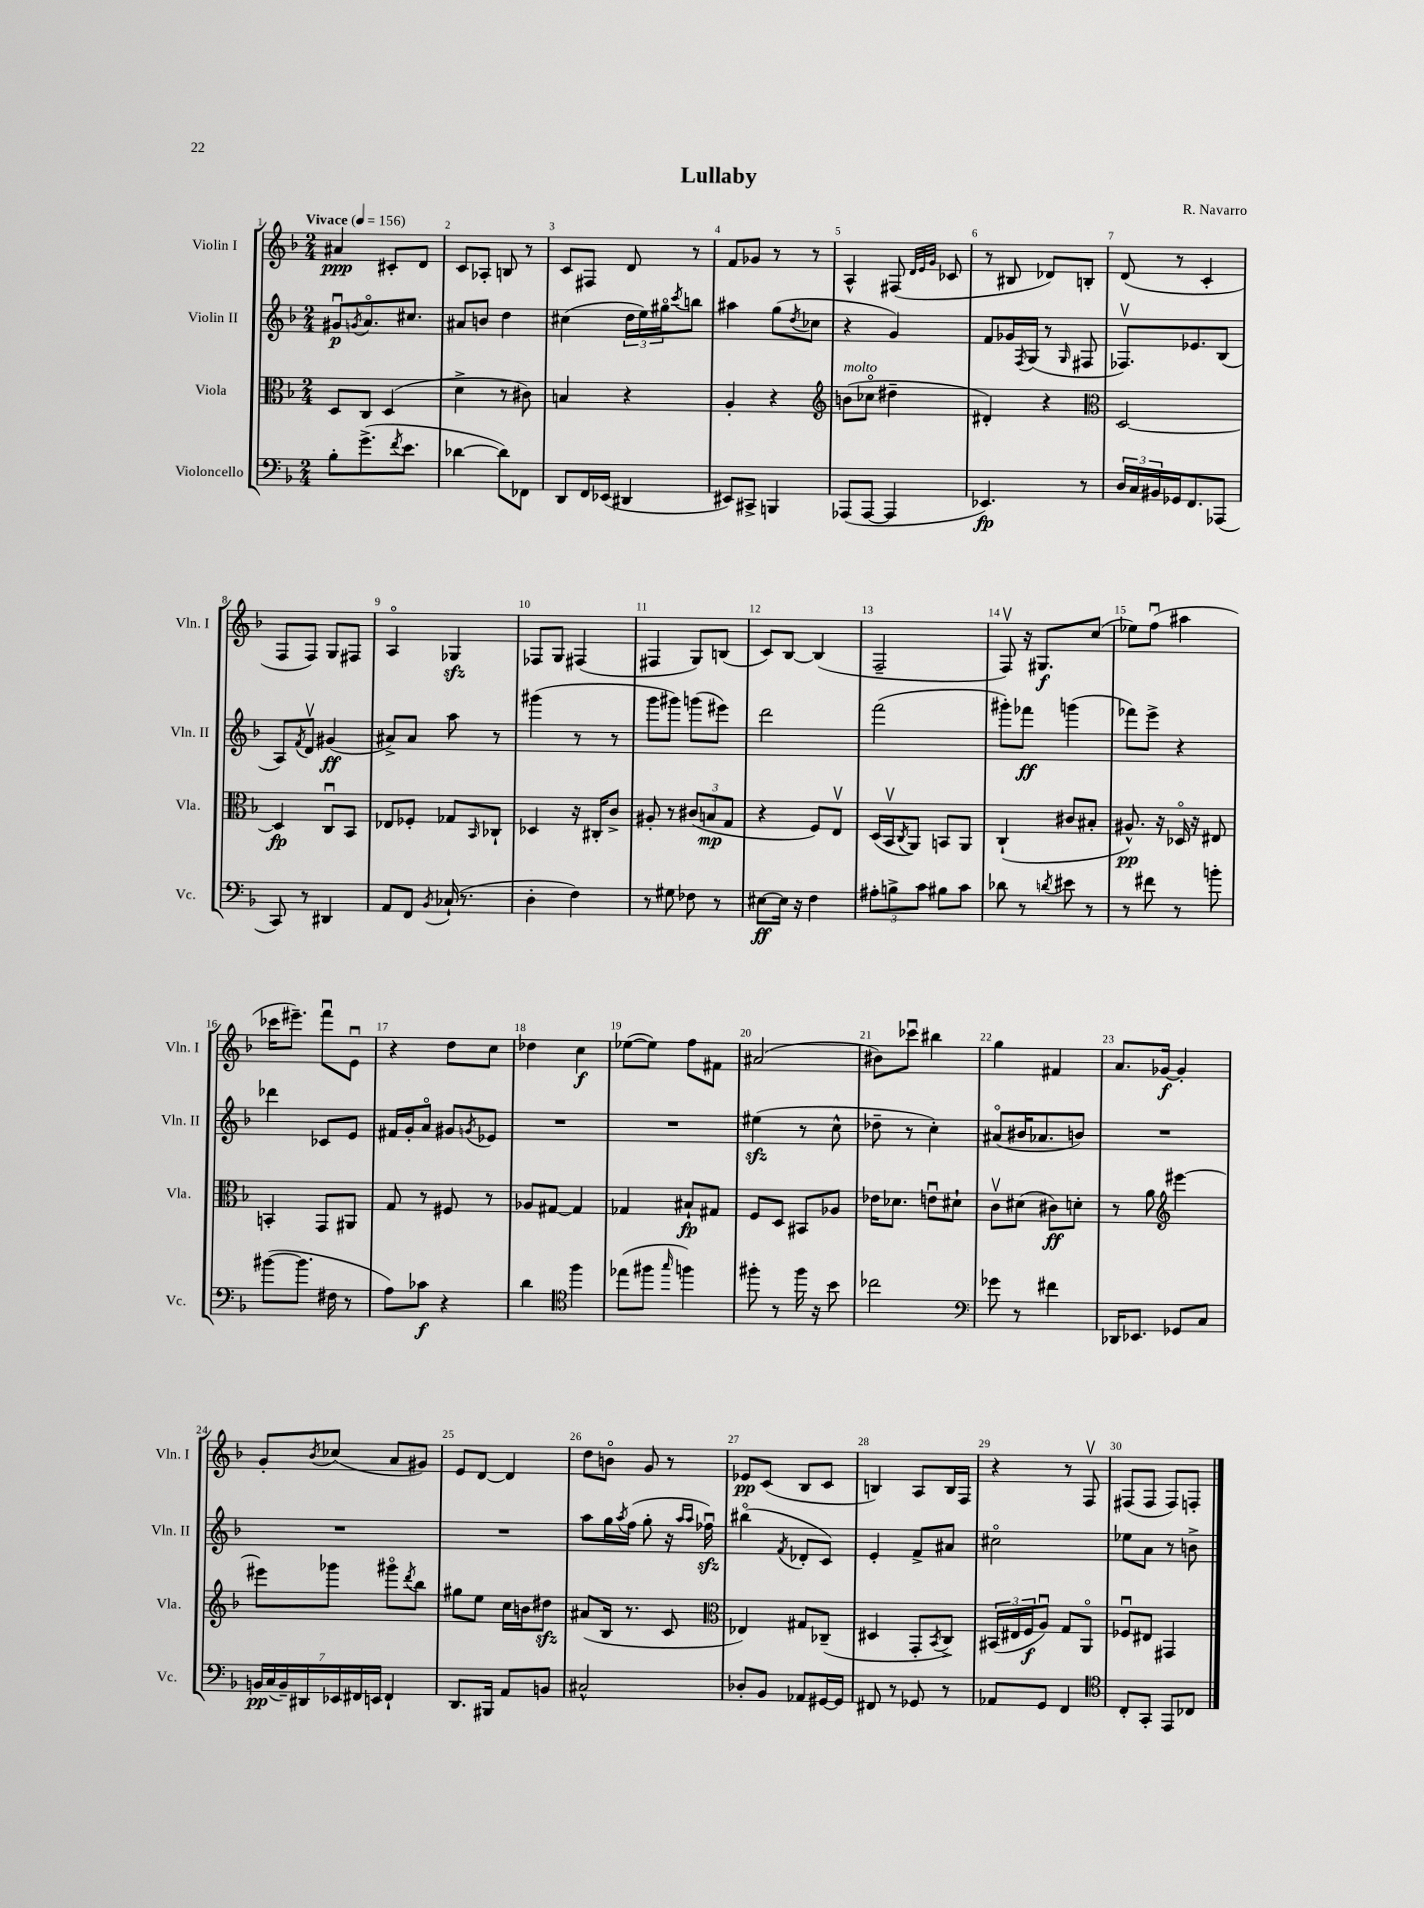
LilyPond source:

\header { title = "Lullaby" composer = "R. Navarro" }
<<
\new StaffGroup <<
\new Staff = "s0" \with { instrumentName = "Violin I" shortInstrumentName = "Vln. I" } {
    \clef treble \key f \major \numericTimeSignature \time 2/4 \tempo "Vivace" 4 = 156
    ais'4\ppp cis'8-. d'8 |
    c'8 aes8-. b8 r8 |
    c'8 fis8 d'8 r8 |
    f'8 ges'8 r8 r8 |
    a4-^ fis8( \grace { d'32 e'32 g'32 } ces'8 |
    r8 bis8 des'8) b8-. |
    d'8( r8 c'4-. |
    f8 f8) g8 fis8 |
    a4\flageolet ges4\sfz |
    fes8 g8 fis4( |
    fis4 g8) b8( |
    c'8) bes8~ bes4( |
    f2-- |
    f8\upbow) r16 gis8.\f c''8( |
    ees''8) f''8\downbow( ais''4 |
    ces'''16 eis'''8.--) f'''8\downbow e'8\downbow |
    r4 d''8 c''8 |
    des''4 c''4\f |
    ees''8~( ees''8) f''8 fis'8 |
    ais'2( |
    bis'8) ces'''8\downbow bis''4 |
    g''4 fis'4 |
    a'8. ges'16~\f ges'4-. |
    g'8-. \acciaccatura { bes'8 } ces''8( a'8 gis'8) |
    e'8 d'8~ d'4 |
    d''8 b'8\flageolet g'8 r8 |
    ees'8\pp c'8( bes8 c'8 |
    b4) a8 b16 f16 |
    r4 r8 f8\upbow |
    fis8( fis8 fis8) f8-. \bar "|." |
}
\new Staff = "s1" \with { instrumentName = "Violin II" shortInstrumentName = "Vln. II" } {
    \clef treble \key f \major \numericTimeSignature \time 2/4
    gis'8\downbow\p \acciaccatura { g'8 } a'8.\flageolet cis''8. |
    ais'8 b'8 d''4 |
    cis''4( \tuplet 3/2 { d''16 e''16) gis''16\flageolet } \acciaccatura { c'''8 } b''8 |
    ais''4 g''8( \acciaccatura { d''8 } ces''8 |
    r4 g'4) |
    f'8 ges'16 \acciaccatura { f8 } g16( r8 \grace { g16 } fis8 |
    fes8.\upbow) ees'8. bes8( |
    a8) \acciaccatura { f'8 } d'8\upbow gis'4\ff( |
    ais'8->) ais'8 a''8 r8 |
    gis'''4( r8 r8 |
    g'''8 gis'''8) g'''8( eis'''8) |
    d'''2 |
    f'''2( |
    gis'''8-.) fes'''8\ff g'''4( |
    fes'''8) e'''8-> r4 |
    des'''4 ces'8 e'8 |
    fis'16 g'16-. a'8\flageolet gis'8 \acciaccatura { g'8 } ees'8 |
    R2 |
    R2 |
    eis''4\sfz( r8 c''8-^ |
    des''8-- r8 c''4-.) |
    ais'8\flageolet( bis'16 aes'8. b'8) |
    R2 |
    R2 |
    R2 |
    a''8 g''16 \acciaccatura { a''8 } f''16( g''8-. r16 \grace { a''16 a''16 } fes''16\downbow\sfz) |
    bis''4\flageolet( \acciaccatura { f'8 } des'8-. c'8) |
    e'4-. f'8-> ais'8 |
    cis''2\flageolet |
    ees''8 a'8 r8 b'8-> \bar "|." |
}
\new Staff = "s2" \with { instrumentName = "Viola" shortInstrumentName = "Vla." } {
    \clef alto \key f \major \numericTimeSignature \time 2/4
    d8 c8 d4( |
    d'4-> r8 cis'8) |
    b4 r4 |
    a4-. r4 |
    \clef treble b'8^\markup { \italic "molto" }( ces''8\flageolet dis''4-- |
    dis'4-.) r4 |
    \clef alto d2~ |
    d4\fp c8\downbow bes,8 |
    ees8 fes8-. ges8 \grace { bes,16 } ces8-! |
    des4 r16 cis16-. c'8-> |
    ais8-. r8 \tuplet 3/2 { cis'8( b8\mp g8 } |
    r4 f8) e8\upbow |
    d16( bes,16\upbow \acciaccatura { c8 } a,8) b,8 a,8 |
    c4-!( cis'8 bis8-. |
    ais8.-^\pp) r16 des16\flageolet r16 eis8 |
    b,4-. g,8 ais,8 |
    g8 r8 fis8 r8 |
    aes8 gis8~ gis4 |
    ges4 bis8-!\fp gis8 |
    f8 d8 bis,8 aes8 |
    ees'16 des'8. e'8\downbow dis'8-! |
    c'8\upbow dis'8( cis'8\ff) d'8-. |
    r8 a'8 \clef treble eis'''4~ |
    eis'''8 ges'''8 gis'''8\flageolet \acciaccatura { d'''8 } bes''8 |
    gis''8 e''8 c''16 b'16 dis''8\sfz |
    ais'8( bes16 r8. c'8 |
    \clef alto ees4) gis8 ces8--( |
    dis4 g,8-. \acciaccatura { bes,8 } c8->) |
    \tuplet 3/2 { bis,16( eis16 f16\f } a8\downbow) g8 a,8\flageolet |
    fes8\downbow eis8 gis,4 \bar "|." |
}
\new Staff = "s3" \with { instrumentName = "Violoncello" shortInstrumentName = "Vc." } {
    \clef bass \key f \major \numericTimeSignature \time 2/4
    bes8-. g'8.->( \acciaccatura { f'8 } e'8. |
    des'4~ des'8) fes,8 |
    d,8 f,16 ees,16( dis,4 |
    eis,8) cis,8-> b,,4 |
    aes,,8( aes,,8~ aes,,4 |
    ees,4.\fp) r8 |
    \tuplet 3/2 { d16 c16 bis,16 } ges,16 f,8. aes,,8( |
    c,8) r8 dis,4 |
    a,8 f,8 \acciaccatura { bes,8 } ces16-!( r8. |
    d4-. f4) |
    r8 gis8 fes8 r8 |
    eis8~\ff eis16 r16 f4 |
    \tuplet 3/2 { ais8-. b8-> c'8 } bis8 c'8 |
    des'8 r8 \acciaccatura { d'8 } eis'8 r8 |
    r8 fis'8 r8 b'8-. |
    bis'8~( bis'8. fis16 r8 |
    a8) ces'8\f r4 |
    d'4 \clef tenor f''4 |
    ees''8( fis''8 \grace { g''16 } f''4) |
    fis''8-. r8 fis''16 r16 bes'8 |
    ces''2 |
    \clef bass ges'8 r8 fis'4 |
    des,16 ees,8. ges,8 c8 |
    \tuplet 7/4 { b,16\pp c16( b,16--) dis,16 ees,16 fis,16 e,16 } fis,4-! |
    d,8. bis,,16 a,8 b,8 |
    cis2-^ |
    des8-. bes,8 aes,8 gis,16~ gis,16 |
    fis,8 r8 ges,8 r8 |
    aes,8 g,8 f,4 |
    \clef tenor c8-. g,8-. e,8 ces8 \bar "|." |
}
>>
>>
\layout { \context { \Score \override BarNumber.break-visibility = ##(#f #t #t) barNumberVisibility = #all-bar-numbers-visible } }
